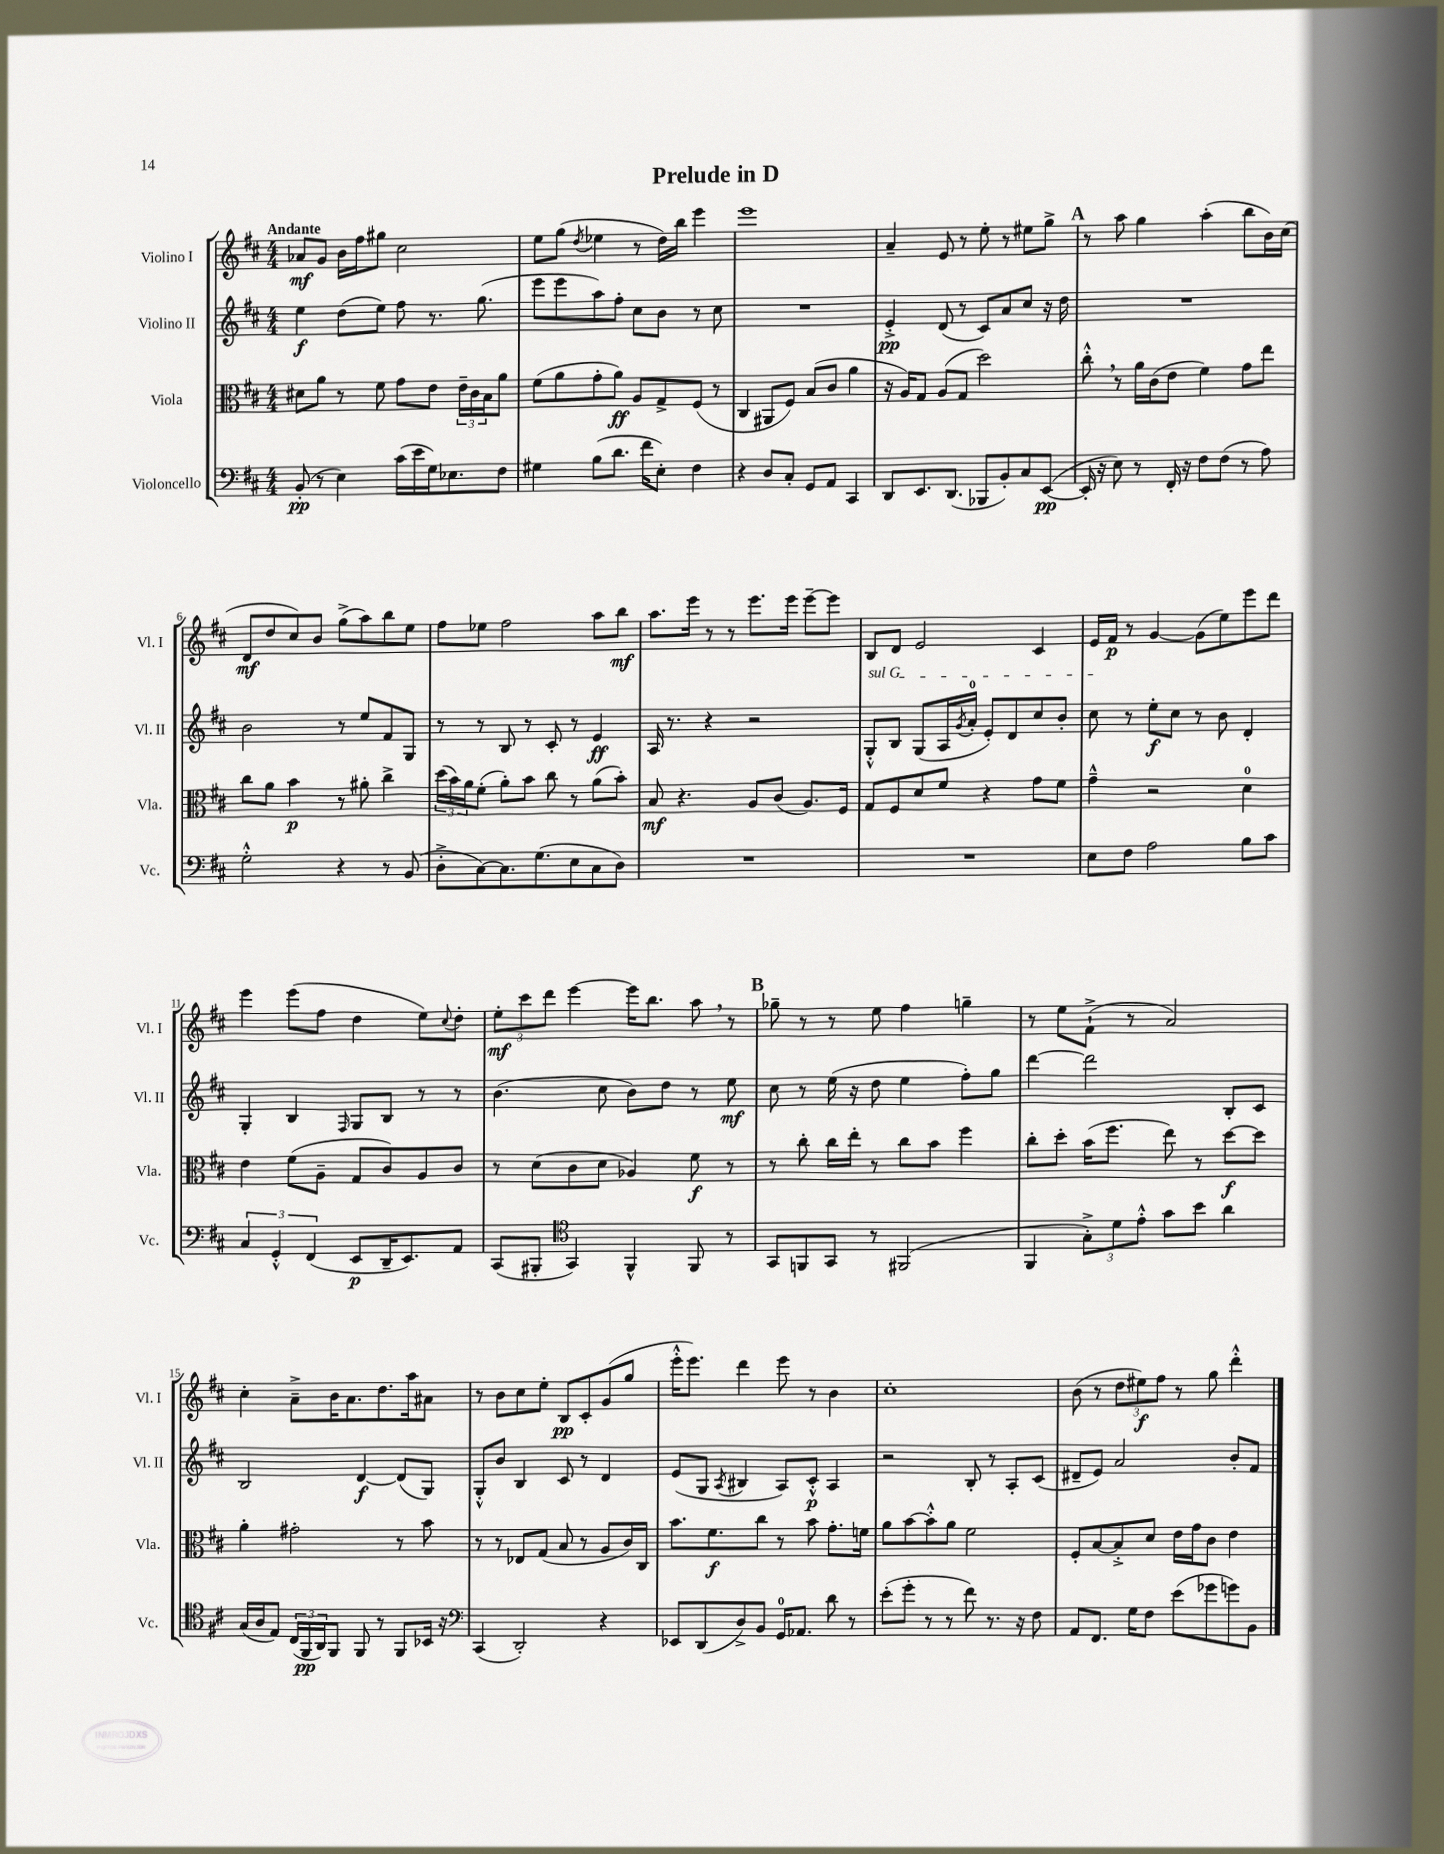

**kern	**dynam	**kern	**dynam	**kern	**dynam	**kern	**dynam
*part4	*part4	*part3	*part3	*part2	*part2	*part1	*part1
*staff4	*staff4	*staff3	*staff3	*staff2	*staff2	*staff1	*staff1
*I"Violoncello	*	*I"Viola	*	*I"Violino II	*	*I"Violino I	*
*I'Vc.	*	*I'Vla.	*	*I'Vl. II	*	*I'Vl. I	*
*clefF4	*	*clefC3	*	*clefG2	*	*clefG2	*
*k[f#c#]	*	*k[f#c#]	*	*k[f#c#]	*	*k[f#c#]	*
*M4/4	*	*M4/4	*	*M4/4	*	*M4/4	*
=1	=1	=1	=1	=1	=1	=1	=1
!	!	!	!	!	!	!LO:TX:a:B:t=Andante	!
(8BB'/	pp	8d#X\L	.	4ee\	f	8a-X/L	mf
8r	.	8a\J	.	.	.	8g/J	.
4E\)	.	8r	.	(8dd\L	.	16b\LL	.
.	.	.	.	.	.	16ff#\J	.
.	.	8f#\	.	8ee\J)	.	8gg#X\J	.
(16c#\LL	.	8g\L	.	8ff#\	.	2cc#\	.
16e\	.	.	.	.	.	.	.
16G\J)	.	8e\J	.	8.r	.	.	.
8.E-X\	.	.	.	.	.	.	.
.	.	24e~\LL	.	.	.	.	.
.	.	24c#\	.	.	.	.	.
.	.	.	.	(8.gg\	.	.	.
.	.	24B\J	.	.	.	.	.
8F#\J	.	8a\J	.	.	.	.	.
=2	=2	=2	=2	=2	=2	=2	=2
4G#X\	.	(8f#\L	.	8eee\L	.	8ee\L	.
.	.	8a\	.	8eee\	.	(8gg\J	.
.	.	.	.	.	.	8qdd/	.
(8B\L	.	8g'\	.	8aa\)	.	4ee-X\	.
8.d\J	.	8a\J)	ff	8ff#'\J	.	.	.
.	.	8A/L	.	8cc#\L	.	8r	.
16f#\KL	.	.	.	.	.	.	.
8E'\J)	.	8G^/	.	8b\J	.	16dd\LL)	.
.	.	.	.	.	.	16bb\JJ	.
4F#\	.	(8F#/J	.	8r	.	4eee\	.
.	.	8r	.	8cc#\	.	.	.
=3	=3	=3	=3	=3	=3	=3	=3
4r	.	4C#/	.	1r	.	1eee	.
8D/L	.	8AA#X/L	.	.	.	.	.
8C#'/J	.	8F#/J)	.	.	.	.	.
8GG/L	.	(8B/L	.	.	.	.	.
8AA/J	.	8c#/J	.	.	.	.	.
4CC#/	.	4a\	.	.	.	.	.
=4	=4	=4	=4	=4	=4	=4	=4
8DD/L	.	16r	.	4e'^/	pp	4a~/	.
.	.	16A/KL)	.	.	.	.	.
8.EE/	.	8G/J	.	.	.	.	.
.	.	(8A/L	.	(8d/	.	8e/	.
(8.DD/J	.	.	.	.	.	.	.
.	.	8G/J	.	8r	.	8r	.
8BBB-X/L	.	2dd\)	.	8c#/L)	.	8ee'\	.
8BB'/)	.	.	.	8a/	.	8r	.
8C#/	.	.	.	8cc#/J	.	8ee#X\L	.
([8EE/J	pp	.	.	16r	.	8gg^\J	.
.	.	.	.	16dd\	.	.	.
!!LO:REH:place=s1:t=A
=5	=5	=5	=5	=5	=5	=5	=5
16EE'/]	.	8cc#'^^,\	.	1r	.	8r	.
16r	.	.	.	.	.	.	.
8E\)	.	8r	.	.	.	8aa\	.
8r	.	16a\LL	.	.	.	4gg\	.
.	.	(16c#\J	.	.	.	.	.
16FF#'/	.	8e\J	.	.	.	.	.
16r	.	.	.	.	.	.	.
8F#\L	.	4f#\)	.	.	.	(4aa'\	.
(8F#\J	.	.	.	.	.	.	.
8r	.	8g\L	.	.	.	8bb\L	.
8A\)	.	8ee\J	.	.	.	16b\L)	.
.	.	.	.	.	.	(16cc#\JJ	.
!!LO:LB:g=z
=6	=6	=6	=6	=6	=6	=6	=6
2G'^^\	.	8cc#\L	.	2b\	.	8d/L	mf
.	.	8a\J	.	.	.	8dd/	.
.	.	4b\	p	.	.	8cc#/)	.
.	.	.	.	.	.	8b/J	.
4r	.	8r	.	8r	.	(8gg^\L	.
.	.	8a#X'\	.	8ee/L	.	8aa\)	.
8r	.	4cc#^\	.	8f#/	.	8bb\	.
(8BB/	.	.	.	8G/J	.	8ee\J	.
=7	=7	=7	=7	=7	=7	=7	=7
8D'^\L	.	(24dd\LL	.	8r	.	8ff#\L	.
.	.	24b\)	.	.	.	.	.
.	.	24a\J	.	.	.	.	.
[8C#\)	.	(8f#'\J	.	8r	.	8ee-X\J	.
8.C#\]	.	8a'\L)	.	8B/	.	2ff#\	.
.	.	8b\J	.	8r	.	.	.
(8.G\	.	.	.	.	.	.	.
.	.	8cc#\	.	8c#'/	.	.	.
8E\	.	8r	.	8r	.	.	.
8C#\	.	(8a\L	.	4e/	ff	8aa\L	.
8D\J)	.	8b'\J)	.	.	.	8bb\J	mf
=8	=8	=8	=8	=8	=8	=8	=8
1r	.	8B/	mf	16A/	.	8.aa\L	.
.	.	.	.	8.r	.	.	.
.	.	4.r	.	.	.	.	.
.	.	.	.	.	.	16eee\Jk	.
.	.	.	.	4r	.	8r	.
.	.	.	.	.	.	8r	.
.	.	8A/L	.	2r	.	8.eee\L	.
.	.	(8c#/J	.	.	.	.	.
.	.	.	.	.	.	16eee\Jk	.
.	.	8.A/L)	.	.	.	[8eee~\L	.
.	.	.	.	.	.	8eee\J]	.
.	.	16F#/Jk	.	.	.	.	.
=9	=9	=9	=9	=9	=9	=9	=9
!	!	!	!	!LO:TX:a:i:t=sul G	!	!	!
1r	.	8G/L	.	8G'^^/L	.	8B/L	.
.	.	8F#/	.	8B/J	.	8d/J	.
.	.	8d/	.	(8G/L	.	2e/	.
.	.	8f#/J	.	16A/L	.	.	.
.	.	.	.	8qg/	.	.	.
.	.	.	.	16a'/JJ	.	.	.
.	.	4r	.	8e'/L)	.	.	.
.	.	.	.	8d/	.	.	.
.	.	8g\L	.	8cc#/	.	4c#/	.
.	.	8f#\J	.	8b'/J	.	.	.
=10	=10	=10	=10	=10	=10	=10	=10
8E\L	.	4g~^^\	.	8cc#\	.	16e/LL	.
.	.	.	.	.	.	16f#/JJ	p
8F#\J	.	.	.	8r	.	8r	.
2A\	.	2r	.	8ee'\L	f	[4g/	.
.	.	.	.	8cc#\J	.	.	.
.	.	.	.	8r	.	(8g\L]	.
.	.	.	.	8b\	.	8ee\)	.
8B\L	.	4d\	.	4d'/	.	8eee\	.
8c#\J	.	.	.	.	.	8ddd\J	.
!!LO:LB:g=z
=11	=11	=11	=11	=11	=11	=11	=11
6C#/	.	4e\	.	4G'/	.	4eee\	.
6GG'^^/	.	.	.	.	.	.	.
.	.	(8f#\L	.	4B/	.	(8eee\L	.
(6FF#/	.	.	.	.	.	.	.
.	.	8A~\J	.	.	.	8ff#\J	.
.	.	.	.	16qqF#/	.	.	.
8EE/L	p	8G/L	.	8G/L	.	4dd\	.
16DD~/K	.	8c#/)	.	8B/J	.	.	.
8.EE/)	.	.	.	.	.	.	.
.	.	8A/	.	8r	.	8ee\L)	.
.	.	.	.	.	.	8qqcc#/	.
8AA/J	.	8c#/J	.	8r	.	8dd'\J	.
=12	=12	=12	=12	=12	=12	=12	=12
(8CC#/L	.	8r	.	(4.b\	.	12ee'\L	mf
.	.	.	.	.	.	12ccc#\	.
8BBB#X'/J	.	(8d\L	.	.	.	.	.
.	.	.	.	.	.	12ddd\J	.
*clefC4	*	*	*	*	*	*	*
4GG/)	.	8c#\	.	.	.	[4eee\	.
.	.	8d\J	.	8cc#\	.	.	.
4FF#^^/	.	4A-X/)	.	8b\L)	.	16eee\KL]	.
.	.	.	.	.	.	8.bb\J	.
.	.	.	.	8dd\J	.	.	.
8FF#/	.	8f#\	f	8r	.	8aa,\	.
8r	.	8r	.	8ee\	mf	8r	.
!!LO:REH:place=s1:t=B
=13	=13	=13	=13	=13	=13	=13	=13
8GG/L	.	8r	.	8cc#\	.	8gg-X~\	.
8FFn/	.	8cc#'\	.	8r	.	8r	.
8GG/J	.	16cc#\LL	.	(16ee\	.	8r	.
.	.	16ee'\JJ	.	16r	.	.	.
8r	.	8r	.	8dd\	.	8ee\	.
(2FF#X/	.	8cc#\L	.	4ee\	.	4ff#\	.
.	.	8b\J	.	.	.	.	.
.	.	4ff#\	.	8ff#'\L)	.	4ggn~\	.
.	.	.	.	8gg\J	.	.	.
=14	=14	=14	=14	=14	=14	=14	=14
4FF#/	.	8cc#'\L	.	[4ddd\	.	8r	.
.	.	8dd'\J	.	.	.	8ee\L	.
12G'^\L)	.	(16b\KL	.	2ddd\]	.	(8f#`^\J	.
.	.	8.ff#\J	.	.	.	.	.
12d\	.	.	.	.	.	.	.
.	.	.	.	.	.	8r	.
12e'^^\J	.	.	.	.	.	.	.
8g\L	.	8ee\)	.	.	.	2a/)	.
8b\J	.	8r	.	.	.	.	.
4a\	.	[8dd\L	f	8B'/L	.	.	.
.	.	8dd\J]	.	8c#/J	.	.	.
!!LO:LB:g=z
=15	=15	=15	=15	=15	=15	=15	=15
(16G/LL	.	4a'\	.	2B/	.	4cc#'\	.
16A/J	.	.	.	.	.	.	.
8E/J)	.	.	.	.	.	.	.
(24C#/LL	.	2g#X'\	.	.	.	8a~^\L	.
24FF#/	pp	.	.	.	.	.	.
24AA/J)	.	.	.	.	.	.	.
8FF#/J	.	.	.	.	.	16b\K	.
.	.	.	.	.	.	8.a\	.
8FF#/	.	.	.	[4d/	f	.	.
8r	.	.	.	.	.	8.dd\	.
8FF#/L	.	8r	.	(8d/L]	.	.	.
.	.	.	.	.	.	16aa\k	.
16BB-X/Jk	.	8b\	.	8G/J)	.	8a#X\J	.
16r	.	.	.	.	.	.	.
=16	=16	=16	=16	=16	=16	=16	=16
*clefF4	*	*	*	*	*	*	*
(4CC#/	.	8r	.	8G'^^/L	.	8r	.
.	.	8r	.	8b/J	.	8b\L	.
2DD'/)	.	8E-X/L	.	4B/	.	8cc#\	.
.	.	(8G/J	.	.	.	8ee'\J	.
.	.	8B/	.	8c#/	.	8B/L	pp
.	.	8r	.	8r	.	8c#'/	.
4r	.	8A/L	.	4d/	.	(8g/	.
.	.	16c#/L)	.	.	.	8gg/J	.
.	.	16C#/JJ	.	.	.	.	.
=17	=17	=17	=17	=17	=17	=17	=17
8EE-X/L	.	8.b\L	.	(8e/L	.	16eee'^^\KL	.
.	.	.	.	.	.	8.eee\J)	.
(8DD/	.	.	.	8G/J	.	.	.
.	.	8.f#\	f	.	.	.	.
.	.	.	.	8qA/	.	.	.
8D^/)	.	.	.	4B#X/	.	4ddd\	.
8BB/J	.	8cc#\J	.	.	.	.	.
16GG/KL	.	8r	.	8A/L)	.	8eee\	.
8.AA-X/J	.	.	.	.	.	.	.
.	.	8b\	.	8c#'^^/J	p	8r	.
8d\	.	8.g'\L	.	4A/	.	4b\	.
8r	.	.	.	.	.	.	.
.	.	16fn\Jk	.	.	.	.	.
=18	=18	=18	=18	=18	=18	=18	=18
(8e'\L	.	8a\L	.	2r	.	1cc#'	.
8g'\J	.	[8b\	.	.	.	.	.
8r	.	8b'^^\]	.	.	.	.	.
8r	.	8a\J	.	.	.	.	.
8f#\)	.	2f#\	.	8B'/	.	.	.
8.r	.	.	.	8r	.	.	.
.	.	.	.	8A'/L	.	.	.
16r	.	.	.	.	.	.	.
8F#\	.	.	.	(8c#/J	.	.	.
=19	=19	=19	=19	=19	=19	=19	=19
8AA/L	.	8F#'/L	.	8d#X~/L	.	(8b\	.
8.FF#/J	.	[8B/	.	8e/J)	.	8r	.
.	.	8B'^/]	.	2a/	.	12dd\L	.
16G\KL	.	.	.	.	.	.	.
.	.	.	.	.	.	12ee#X\)	f
8F#\J	.	8d/J	.	.	.	.	.
.	.	.	.	.	.	12ff#\J	.
(8e\L	.	16e\LL	.	.	.	8r	.
.	.	16g\J	.	.	.	.	.
8g-X\	.	8c#\J	.	.	.	8gg\	.
8gn\)	.	4e\	.	8b'/L	.	4ddd'^^\	.
8BB\J	.	.	.	8f#/J	.	.	.
==	==	==	==	==	==	==	==
*-	*-	*-	*-	*-	*-	*-	*-
